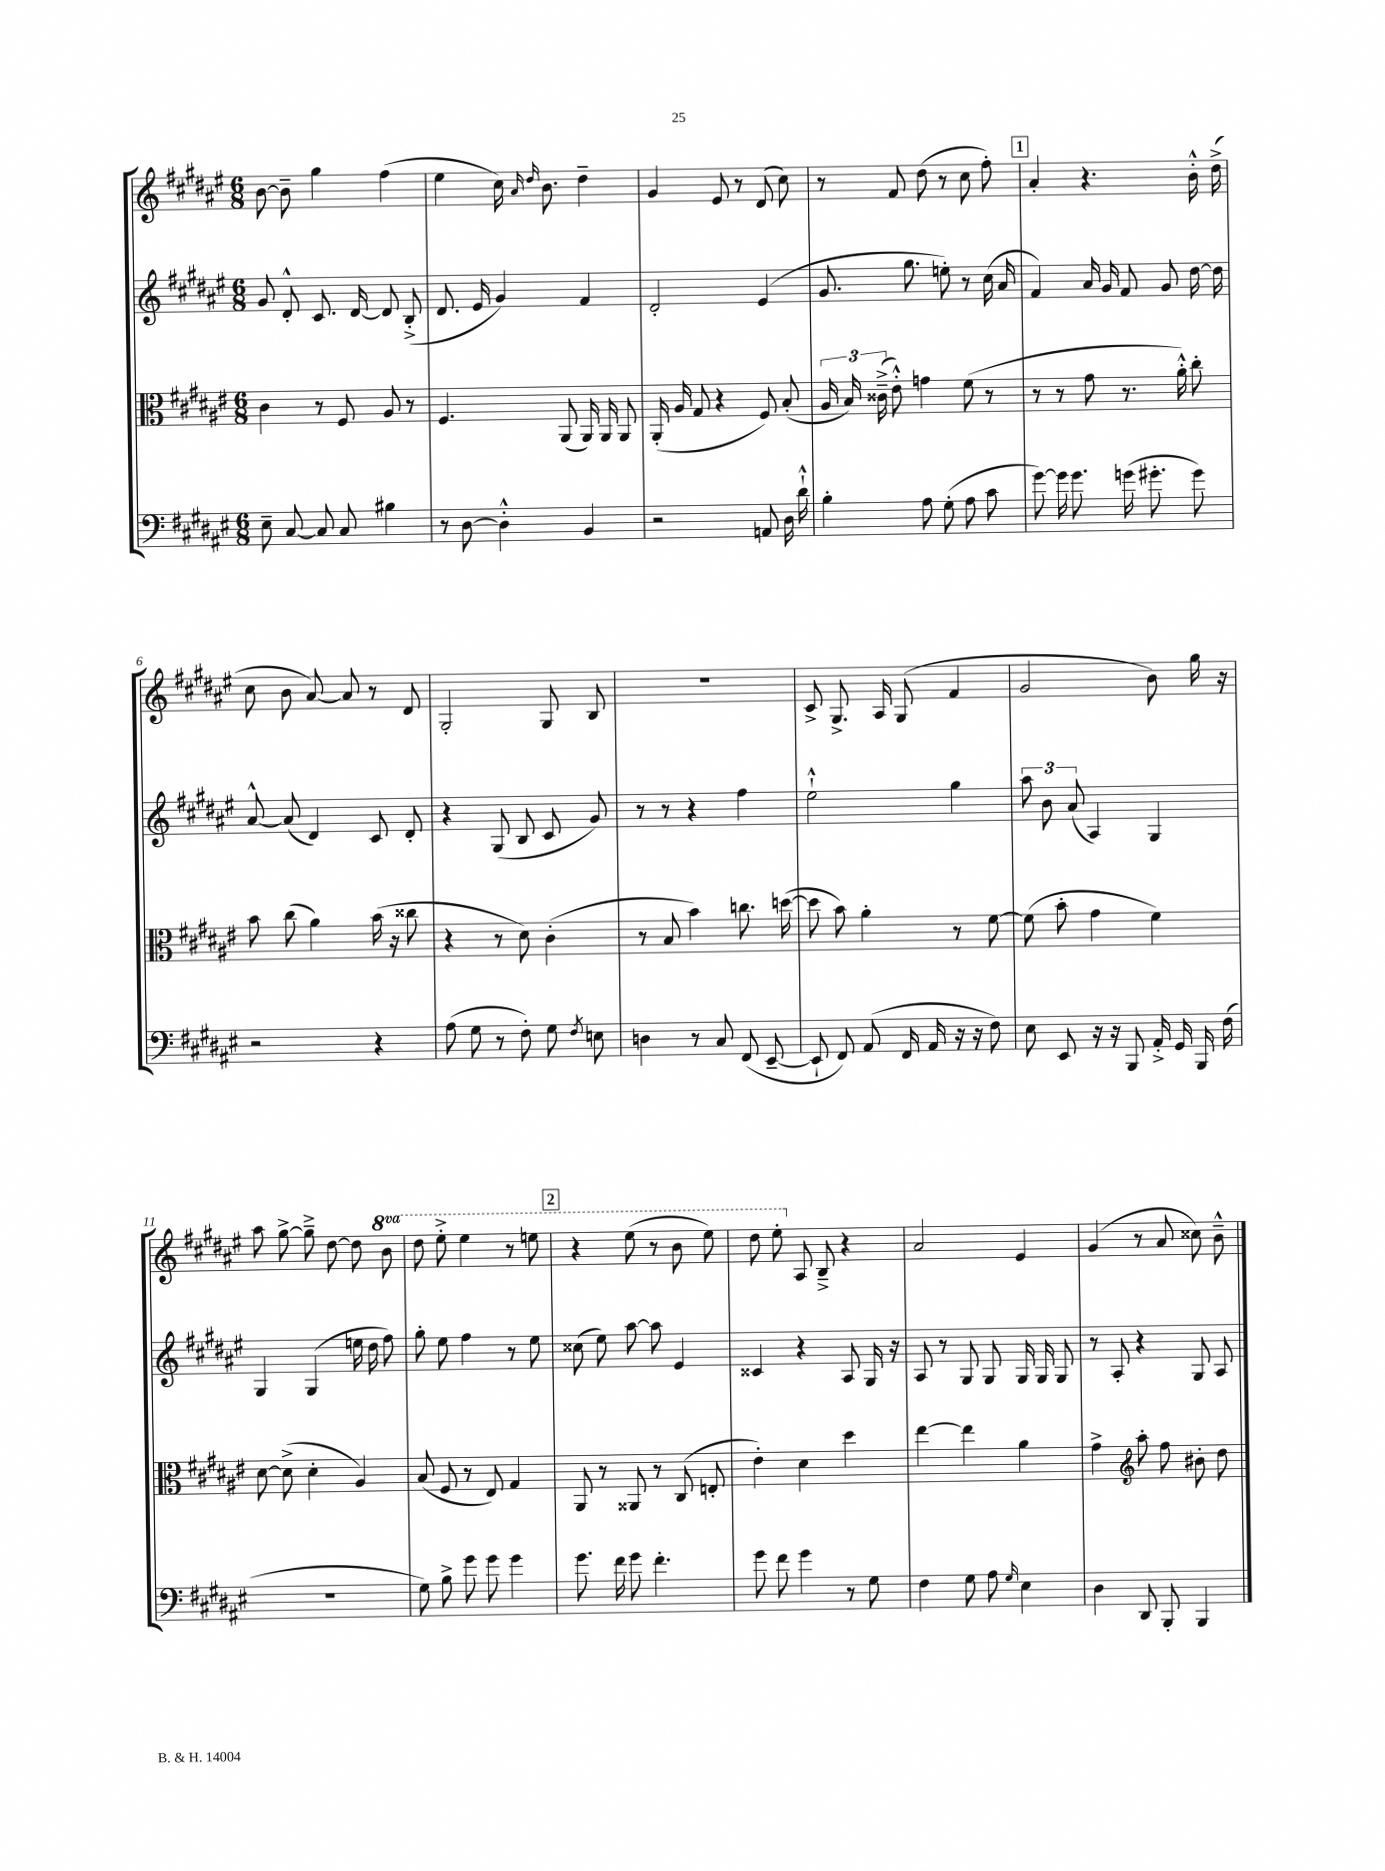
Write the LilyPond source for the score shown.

<<
\new StaffGroup <<
\new Staff = "s0" {
    \clef treble \key fis \major \numericTimeSignature \time 6/8 \set Staff.ottavationMarkups = #ottavation-simple-ordinals
    \autoBeamOff b'8~ b'8-- gis''4 fis''4( |
    eis''4 cis''16) \grace { ais'16 dis''16 } b'8. dis''4-- |
    gis'4 eis'8 r8 dis'8( cis''8) |
    r8 fis'8 dis''8( r8 cis''8 fis''8-.) |
    \mark \markup { \box "1" } ais'4-. r4. b'16-.-^ dis''16->( |
    cis''8 b'8 ais'8~) ais'8 r8 dis'8 |
    gis2-. gis8 b8 |
    R2. |
    cis'8-> gis8.-> ais16 gis8( fis'4 |
    gis'2 b'8) gis''16 r16 |
    ais''8 gis''8~-> gis''8---> dis''8~ dis''8 \ottava #1 b''8 |
    dis'''8 eis'''8-.-> eis'''4 r8 e'''8 |
    \mark \markup { \box "2" } r4 eis'''8( r8 b''8 eis'''8) |
    dis'''8 eis'''8-. \ottava #0 ais8 b8---> r4 |
    ais'2 eis'4 |
    gis'4( r8 ais'8 cisis''8) b'8---^ \bar "|." |
}
\new Staff = "s1" {
    \clef treble \key fis \major \numericTimeSignature \time 6/8
    \autoBeamOff gis'8 dis'8-.-^ cis'8. dis'16~ dis'8 b8-.->( |
    dis'8. eis'16 gis'4) fis'4 |
    dis'2-. eis'4( |
    gis'8. gis''8. e''8-.) r8 cis''16( ais'16 |
    \mark \markup { \box "1" } fis'4) ais'16 gis'16 fis'8 gis'8 dis''16~ dis''16 |
    ais'8~-^ ais'8( dis'4) cis'8 dis'8-. |
    r4 gis8( b8 cis'8 gis'8) |
    r8 r8 r4 fis''4 |
    eis''2-!-^ gis''4 |
    \tuplet 3/2 { ais''8 b'8 ais'8( } ais4) gis4 |
    gis4 gis4( e''16 dis''16 fis''8) |
    gis''8-. eis''8 fis''4 r8 eis''8 |
    \mark \markup { \box "2" } cisis''8( eis''8) ais''8~ ais''8 eis'4 |
    cisis'4 r4 ais8 gis16 r16 |
    ais8 r8 gis8 gis8 gis16 gis16 gis8 |
    r8 ais8-. r4 gis8 ais8 \bar "|." |
}
\new Staff = "s2" {
    \clef alto \key fis \major \numericTimeSignature \time 6/8
    \autoBeamOff cis'4 r8 fis8 ais8 r8 |
    fis4. ais,8( ais,16) ais,16 ais,8 |
    ais,16-.( ais16 gis8 r4 fis8) b8-.( |
    \tuplet 3/2 { ais16 b16) cisis'16--->( } eis'8-.-^) g'4 fis'8( r8 |
    \mark \markup { \box "1" } r8 r8 gis'8 r8. ais'16-.-^) cis''8-. |
    b'8 cis''8( ais'4) b'16( r16 cisis''8 |
    r4 r8 dis'8) cis'4-.( |
    r8 b8 b'4) c''8. d''16~( |
    d''8 b'8) ais'4-. r8 fis'8~ |
    fis'8( b'8-. gis'4 fis'4) |
    dis'8~ dis'8->( dis'4-. ais4) |
    b8( fis8 r8 eis8) gis4 |
    \mark \markup { \box "2" } ais,8 r8 aisis,8 r8 cis8( e8-. |
    eis'4-.) dis'4 dis''4 |
    eis''4~ eis''4 ais'4 |
    gis'4-> \clef treble ais''8-. fis''8 bis'8-. dis''8 \bar "|." |
}
\new Staff = "s3" {
    \clef bass \key fis \major \numericTimeSignature \time 6/8
    \autoBeamOff eis8-- cis8~ cis8 cis8 bis4 |
    r8 dis8~ dis4-.-^ b,4 |
    r2 a,8 dis16 dis'16-!-^ |
    b4-. ais8 gis8-.( ais8 cis'8 |
    \mark \markup { \box "1" } gis'8~) gis'16 gis'8. g'16( gis'8.-. gis'8) |
    r2 r4 |
    ais8( gis8 r8 fis8-.) gis8 \acciaccatura { fis8 } e8 |
    d4 r8 cis8 fis,8( eis,8~-- |
    eis,8-! fis,8) ais,8( fis,16 ais,16 r16 r16 fis8) |
    eis8 eis,8 r16 r16 b,,8 ais,16-.-> gis,16 b,,16 fis16( |
    R2. |
    gis8) b8-> gis'8 gis'8 gis'4 |
    \mark \markup { \box "2" } gis'8. fis'16 gis'8 fis'4.-. |
    gis'8 fis'8 gis'4 r8 gis8 |
    fis4 gis8 ais8 \grace { gis16 } eis4 |
    dis4 dis,8 b,,8-. b,,4 \bar "|." |
}
>>
>>
